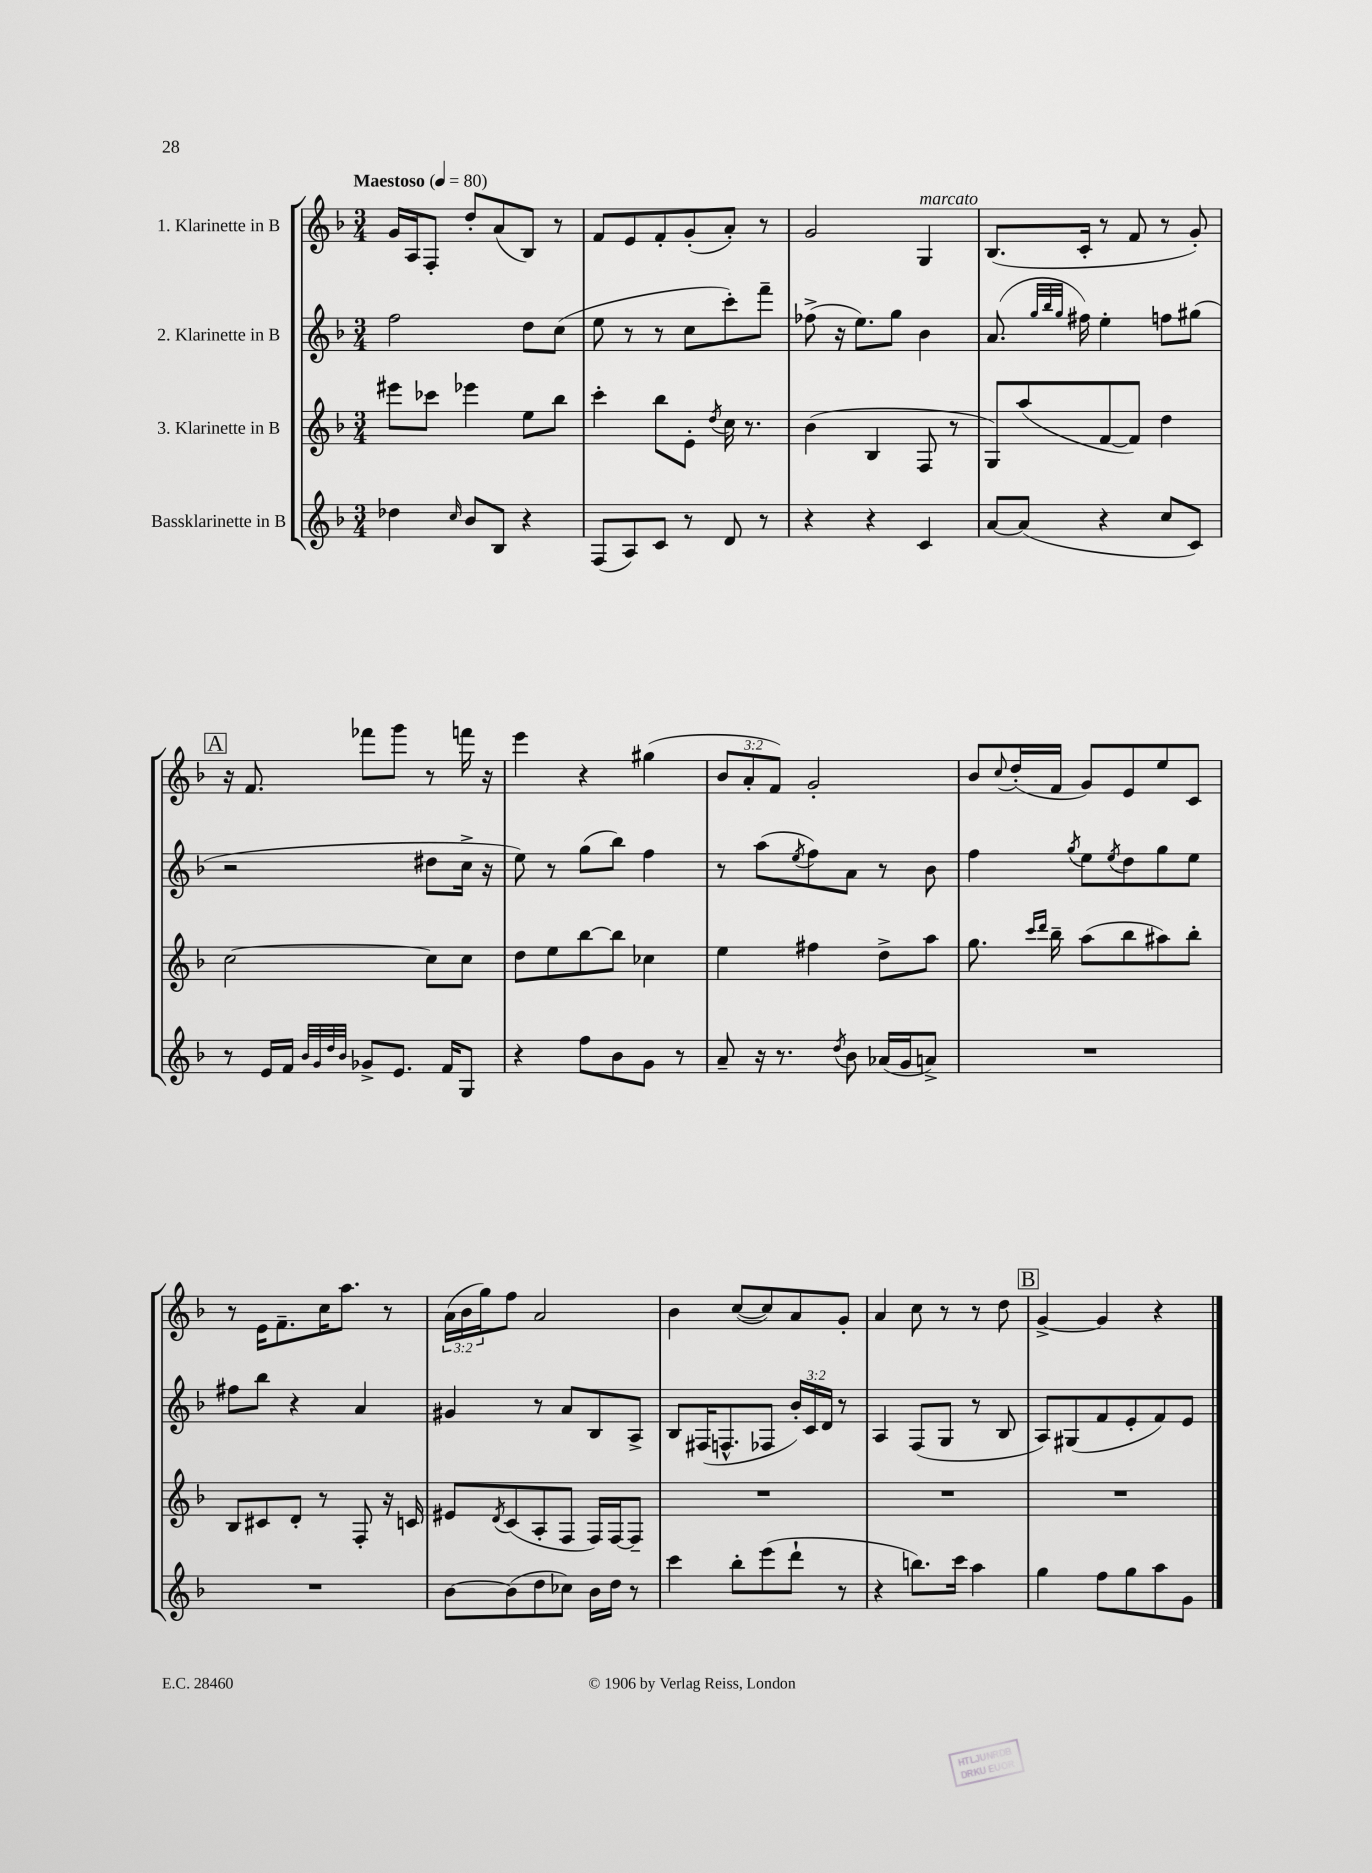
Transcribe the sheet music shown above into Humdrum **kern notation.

**kern	**kern	**kern	**kern
*part4	*part3	*part2	*part1
*staff4	*staff3	*staff2	*staff1
*I"Bassklarinette in B	*I"3. Klarinette in B	*I"2. Klarinette in B	*I"1. Klarinette in B
*clefG2	*clefG2	*clefG2	*clefG2
*k[b-]	*k[b-]	*k[b-]	*k[b-]
*M3/4	*M3/4	*M3/4	*M3/4
*MM80	*MM80	*MM80	*MM80
=1	=1	=1	=1
!	!	!	!LO:TX:a:B:t=Maestoso
4dd-X\	8eee#X\L	2ff\	16g/LL
.	.	.	16A/J
.	8ccc-X\J	.	8F'/J
16qqcc/	.	.	.
8b-/L	4eee-X\	.	8dd'/L
8B-/J	.	.	(8a/
4r	8ee\L	8dd\L	8B-/J)
.	8bb-\J	(8cc\J	8r
=2	=2	=2	=2
(8F/L	4ccc'\	8ee\	8f/L
8A/)	.	8r	8e/
8c/J	8bb-\L	8r	8f'/
8r	8e'\J	8cc\L	(8g'/
.	8qdd/	.	.
8d/	16cc\	8ccc'\)	8a'/J)
.	8.r	.	.
8r	.	8fff~\J	8r
=3	=3	=3	=3
4r	(4b-\	(8ff-X^\	2g/
.	.	16r	.
.	.	8.ee\L)	.
4r	4B-/	.	.
.	.	8gg\J	.
!	!	!	!LO:TX:a:i:t=marcato
4c/	8F/	4b-\	4G/
.	8r	.	.
=4	=4	=4	=4
[8a/L	8G/L)	(8.a/	(8.B-/L
(8a/J]	(8aa/	.	.
.	.	32qqgg/LLL	.
.	.	32qqbb-/	.
.	.	32qqgg/JJJ	.
.	.	16ff#X\)	16c'/Jk
4r	[8f/	4ee'\	8r
.	8f/J])	.	8f/
8cc/L	4dd\	8ffn\L	8r
8c/J)	.	(8gg#X\J	8g'/)
!!LO:LB:g=z
!!LO:REH:place=s1:t=A
=5	=5	=5	=5
8r	[2cc\	2r	16r
.	.	.	8.f/
16e/LL	.	.	.
16f/JJ	.	.	.
32qqb-/LLL	.	.	.
32qqg/	.	.	.
32qqdd/	.	.	.
32qqb-/JJJ	.	.	.
8g-X^/L	.	.	8fff-X\L
8.e/J	.	.	8ggg\J
.	8cc\L]	8dd#X\L	8r
16f/KL	.	.	.
8G/J	8cc\J	16cc^\Jk	16fffn\
.	.	16r	16r
=6	=6	=6	=6
4r	8dd\L	8ee\)	4eee\
.	8ee\	8r	.
8ff\L	[8bb-\	(8gg\L	4r
8b-\	8bb-\J]	8bb-\J)	.
8g\J	4cc-X\	4ff\	(4gg#X\
8r	.	.	.
=7	=7	=7	=7
8a~/	4ee\	8r	12b-/L
.	.	.	12a'/
16r	.	(8aa\L	.
.	.	.	12f/J)
8.r	.	.	.
.	.	8qee/	.
.	4ff#X\	8ff\)	2g'/
8qdd/	.	.	.
8b-\	.	8a\J	.
(16a-X/LL	8dd^\L	8r	.
16g/J	.	.	.
8an^/J)	8aa\J	8b-\	.
=8	=8	=8	=8
2.r	8.gg\	4ff\	8b-/L
.	.	.	8qqcc/
.	.	.	(16dd'/L
.	16qqccc/LL	.	.
.	16qqddd/JJ	.	.
.	16bb-~\	.	16f/JJ
.	.	8qgg/	.
.	(8aa\L	8ee\L	8g/L)
.	.	8qee/	.
.	8bb-\	8dd\	8e/
.	8aa#X\)	8gg\	8ee/
.	8bb-'\J	8ee\J	8c/J
!!LO:LB:g=z
=9	=9	=9	=9
2.r	8B-/L	8ff#X\L	8r
.	8c#X/	8bb-\J	16e\KL
.	.	.	8.f~\
.	8d'/J	4r	.
.	8r	.	16cc\K
.	.	.	8.aa\J
.	8F'/	4a/	.
.	16r	.	8r
.	16cn/	.	.
=10	=10	=10	=10
[8b-\L	8e#X/L	4g#X/	(24a\LL
.	.	.	24b-\
.	.	.	24gg\J)
.	8qd/	.	.
(8b-\]	(8c/	.	8ff\J
8dd\	8A'/	8r	2a/
8cc-X\J)	8F/J	8a/L	.
16b-\LL	16F/LL)	8B-/	.
16dd\JJ	[16F/J	.	.
8r	8F~/J]	8A^/J	.
=11	=11	=11	=11
4ccc\	2.r	8B-/L	4b-\
.	.	(16F#X/K	.
.	.	8.Fn^^/	.
8bb-'\L	.	.	([8cc/L
(8eee\	.	8F-X/J	8cc/])
8ddd`\J	.	24b-'/LL)	8a/
.	.	24c/	.
.	.	24d/JJ	.
8r	.	8r	8g'/J
=12	=12	=12	=12
4r	2.r	4A/	4a/
8.bbn\L)	.	(8F/L	8cc\
.	.	8G/J	8r
16ccc\Jk	.	.	.
4aa\	.	8r	8r
.	.	8B-/	8dd\
!!LO:REH:place=s1:t=B
=13	=13	=13	=13
4gg\	2.r	8A/L)	[4g^/
.	.	(8G#X/	.
8ff\L	.	8f/	4g/]
8gg\	.	8e'/	.
8aa\	.	8f/)	4r
8g\J	.	8e/J	.
==	==	==	==
*-	*-	*-	*-
